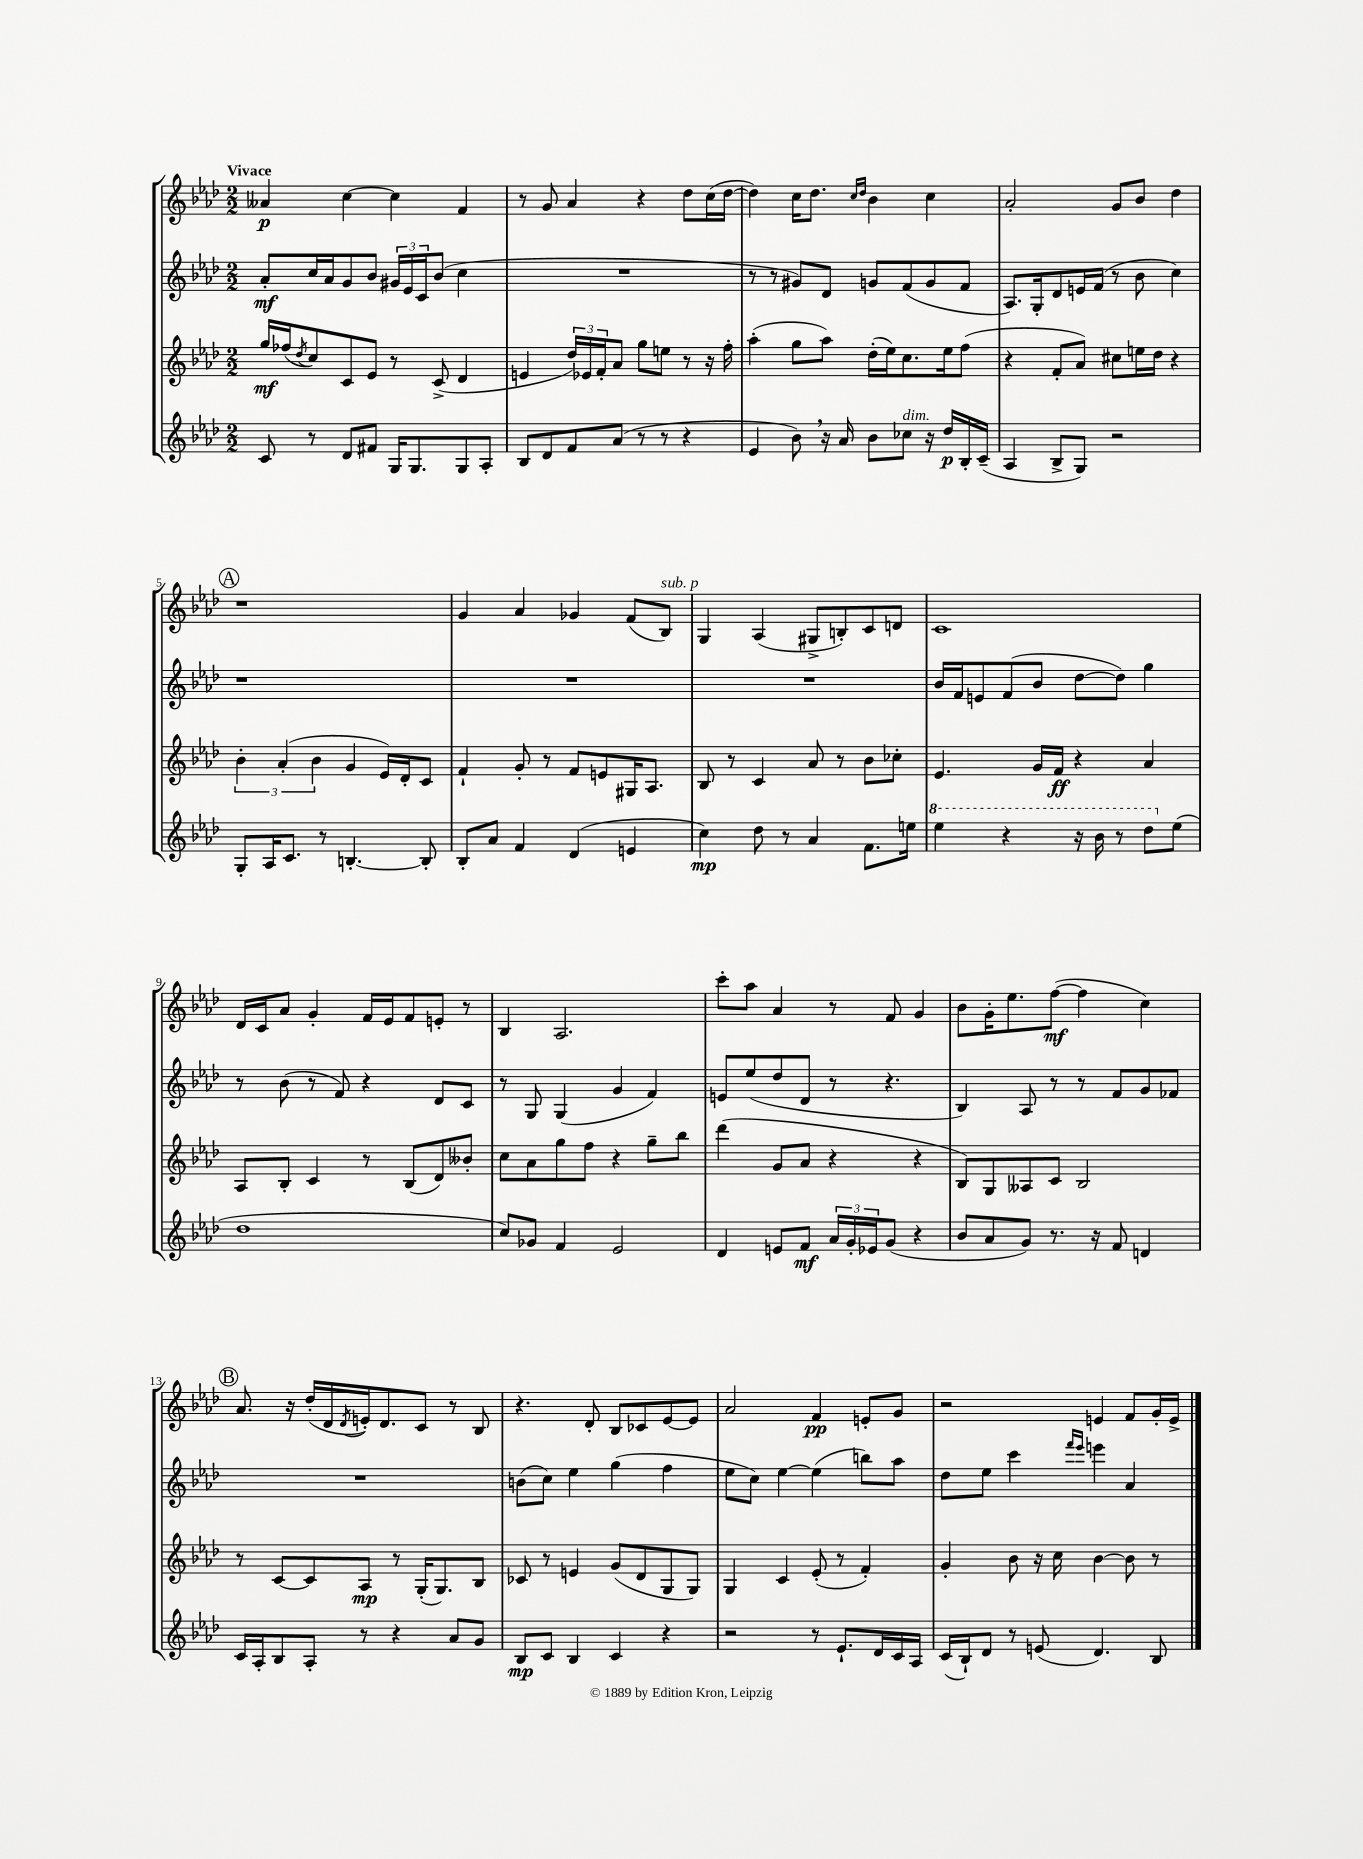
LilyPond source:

<<
\new StaffGroup <<
\new Staff = "s0" {
    \clef treble \key aes \major \numericTimeSignature \time 2/2 \tempo "Vivace"
    aeses'4\p c''4~ c''4 f'4 |
    r8 g'8 aes'4 r4 des''8 c''16( des''16~ |
    des''4) c''16 des''8. \grace { c''16 des''16 } bes'4 c''4 |
    aes'2-. g'8 bes'8 des''4 |
    \mark \markup { \circle "A" } r1 |
    g'4 aes'4 ges'4 f'8( bes8^\markup { \italic "sub. p" }) |
    g4 aes4( gis8-> b8-.) c'8 d'8 |
    c'1 |
    des'16 c'16 aes'8 g'4-. f'16 ees'16 f'8 e'8-. r8 |
    bes4 aes2. |
    c'''8-. aes''8 aes'4 r8 f'8 g'4 |
    bes'8 g'16-. ees''8. f''8~\mf( f''4 c''4) |
    \mark \markup { \circle "B" } aes'8. r16 des''16-.( des'16 \acciaccatura { des'8 } e'16-.) des'8. c'8 r8 bes8 |
    r4. des'8-. bes8 ces'8 ees'8~ ees'8 |
    aes'2 f'4\pp e'8-. g'8 |
    r2 e'4 f'8 g'16-. e'16-> \bar "|." |
}
\new Staff = "s1" {
    \clef treble \key aes \major \numericTimeSignature \time 2/2
    aes'8-.\mf c''16 aes'16 g'8 bes'8 \tuplet 3/2 { gis'16 ees'16 c'16 } bes'8( c''4 |
    R1 |
    r8 r8 gis'8) des'8 g'8 f'8( g'8 f'8 |
    aes8.) g16-. des'8 e'16 f'16( r8 bes'8 c''4) |
    \mark \markup { \circle "A" } r1 |
    R1 |
    R1 |
    bes'16 f'16 e'8 f'8( bes'8 des''8~ des''8) g''4 |
    r8 bes'8( r8 f'8) r4 des'8 c'8 |
    r8 g8 g4( g'4 f'4) |
    e'8 ees''8( des''8 des'8 r8 r4. |
    bes4) aes8 r8 r8 f'8 g'8 fes'8 |
    \mark \markup { \circle "B" } R1 |
    b'8( c''8) ees''4 g''4( f''4 |
    ees''8 c''8) ees''4~ ees''4( b''8) aes''8 |
    des''8 ees''8 c'''4 \grace { f'''16 ees'''16 } e'''4 aes'4 \bar "|." |
}
\new Staff = "s2" {
    \clef treble \key aes \major \numericTimeSignature \time 2/2
    g''16\mf fes''16( \acciaccatura { des''8 } c''8) c'8 ees'8 r8 c'8->( des'4 |
    e'4 \tuplet 3/2 { des''16) ees'16 f'16-. } aes'8 g''8 e''8 r8 r16 f''16-. |
    aes''4-.( g''8 aes''8) des''16-.( ees''16) c''8. ees''16 f''8( |
    r4 f'8-. aes'8) cis''8 e''16 des''16 r4 |
    \mark \markup { \circle "A" } \tuplet 3/2 { bes'4-. aes'4-.( bes'4 } g'4 ees'16) des'16-. c'8 |
    f'4-! g'8-. r8 f'8 e'8 gis16 aes8. |
    bes8 r8 c'4 aes'8 r8 bes'8 ces''8-. |
    ees'4. g'16 f'16\ff r4 aes'4 |
    aes8 bes8-. c'4 r8 bes8( des'8) beses'8-. |
    c''8 aes'8 g''8 f''8 r4 g''8-- bes''8 |
    des'''4( g'8 aes'8 r4 r4 |
    bes8) g8 aeses8 c'8 bes2 |
    \mark \markup { \circle "B" } r8 c'8~ c'8 aes8\mp r8 g16-.( g8.) bes8 |
    ces'8 r8 e'4 g'8( des'8 g8 g8) |
    g4 c'4 ees'8-.( r8 f'4-.) |
    g'4-. bes'8 r16 c''16 bes'4~ bes'8 r8 \bar "|." |
}
\new Staff = "s3" {
    \clef treble \key aes \major \numericTimeSignature \time 2/2
    c'8 r8 des'8 fis'8 g16 g8. g8 aes8-. |
    bes8 des'8 f'8 aes'8( r8 r8 r4 |
    ees'4 bes'8) \breathe r16 aes'16 bes'8 ces''8^\markup { \italic "dim." } r16 des''16\p bes16-. c'16--( |
    aes4 bes8-> g8) r2 |
    \mark \markup { \circle "A" } g8-. aes16 c'8. r8 b4.~-. b8-. |
    bes8-. aes'8 f'4 des'4( e'4 |
    c''4\mp) des''8 r8 aes'4 f'8. e''16 |
    \ottava #1 ees'''4 r4 r16 bes''16 r8 des'''8 \ottava #0 ees''8( |
    des''1 |
    c''8) ges'8 f'4 ees'2 |
    des'4 e'8 f'8\mf \tuplet 3/2 { aes'16 g'16-. ees'16 } g'8( r4 |
    bes'8 aes'8 g'8) r8. r16 f'8 d'4 |
    \mark \markup { \circle "B" } c'16 aes16-. bes8 aes8-. r8 r4 aes'8 g'8 |
    bes8\mp c'8 bes4 c'4 r4 |
    r2 r8 ees'8.-! des'16 c'16 aes16 |
    c'16( bes16-!) des'8 r8 e'8( des'4.) bes8 \bar "|." |
}
>>
>>
